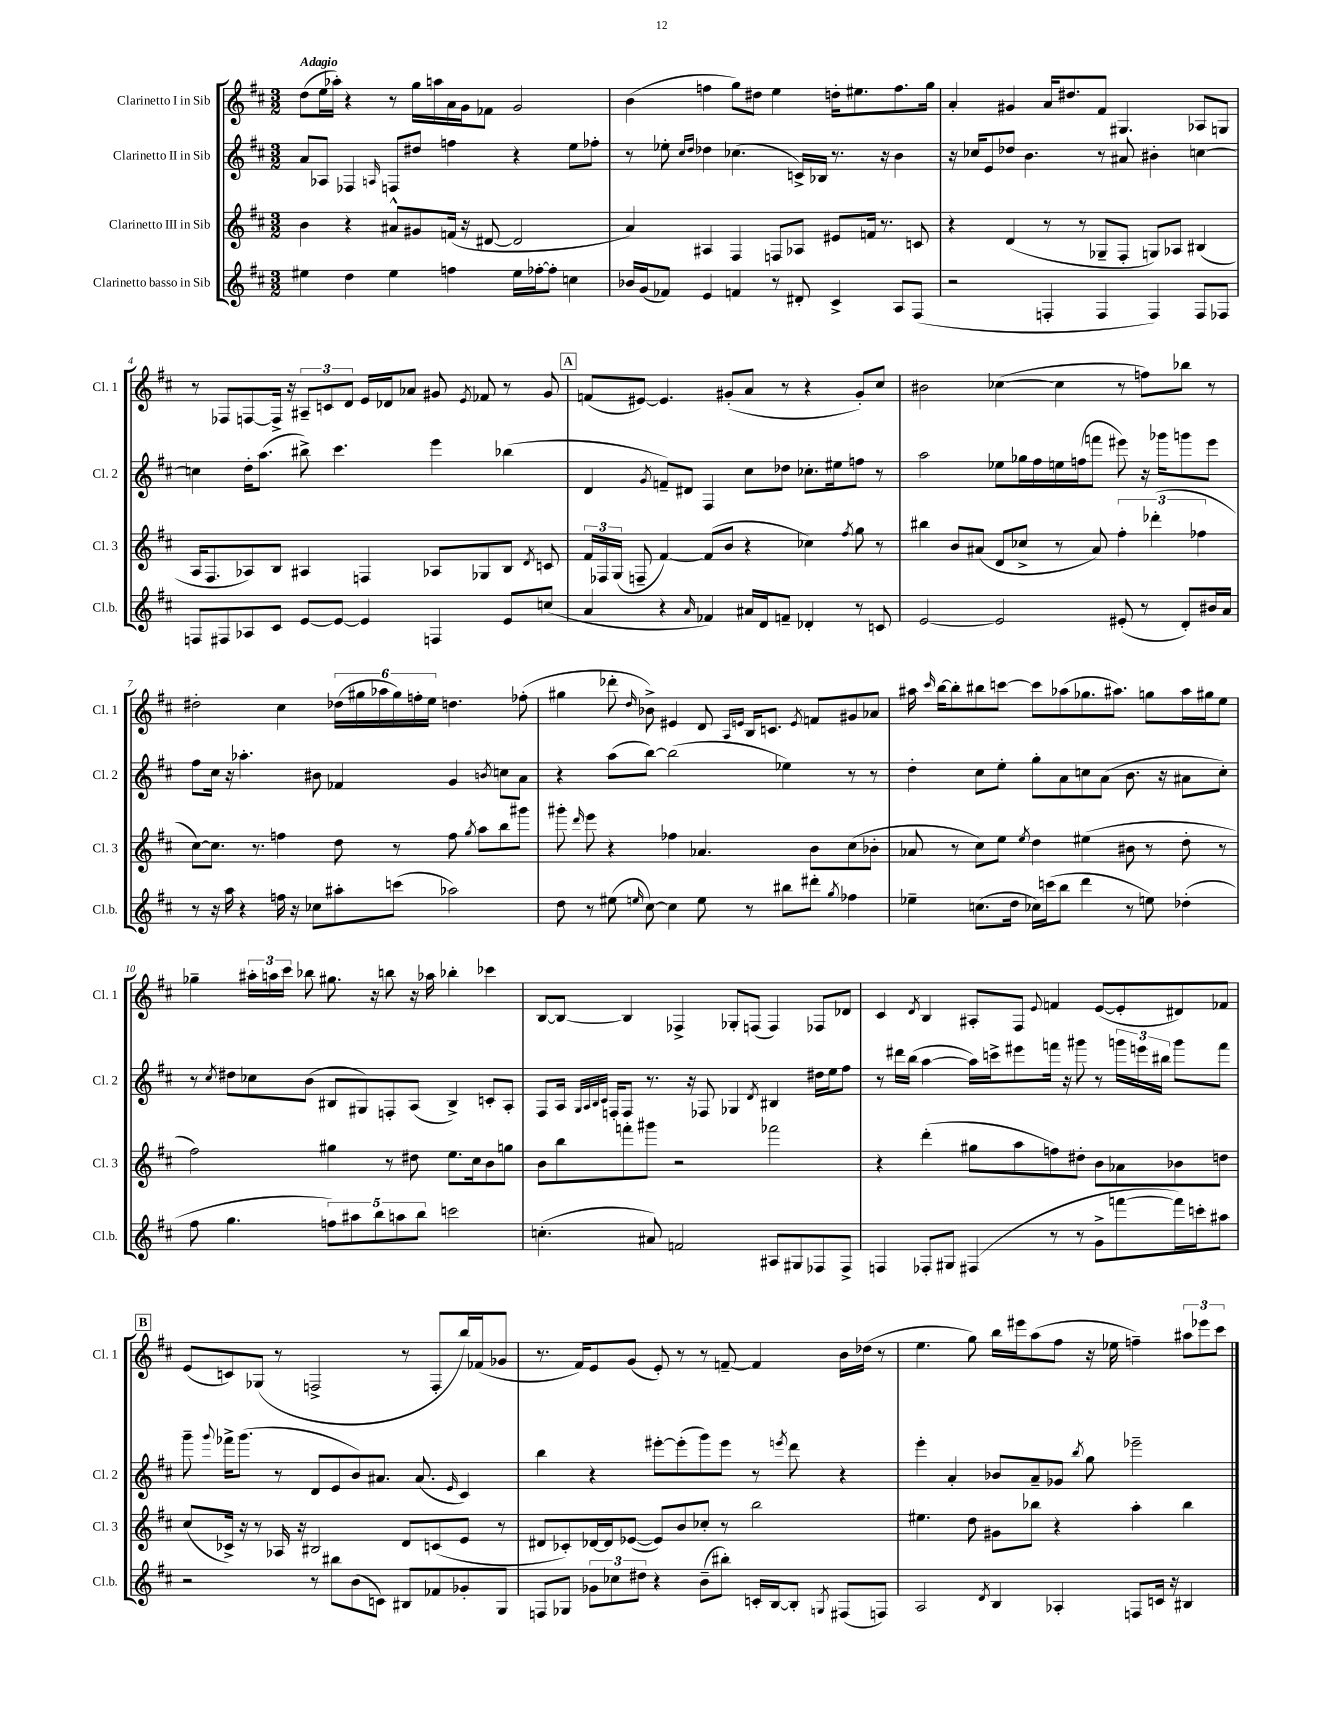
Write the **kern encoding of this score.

**kern	**kern	**kern	**kern
*part4	*part3	*part2	*part1
*staff4	*staff3	*staff2	*staff1
*I"Clarinetto basso in Sib	*I"Clarinetto III in Sib	*I"Clarinetto II in Sib	*I"Clarinetto I in Sib
*I'Cl.b.	*I'Cl. 3	*I'Cl. 2	*I'Cl. 1
*clefG2	*clefG2	*clefG2	*clefG2
*k[f#c#]	*k[f#c#]	*k[f#c#]	*k[f#c#]
*M3/2	*M3/2	*M3/2	*M3/2
=1	=1	=1	=1
!	!	!	!LO:TX:a:B:t=Adagio
4ee#X\	4b\	8a/L	(8dd\L
.	.	8A-X/J	16ee\L
.	.	.	16aa-X'\JJ)
4dd\	4r	4F-X/	4r
.	.	16qqAn/	.
4ee#\	8a#X^^/L	8Fn/L	8r
.	8g#X/	8dd#X/J	16gg\LL
.	.	.	16aan\
4ffn\	(16fn/Jk	4ffn\	16a\
.	16r	.	16g\J
.	[8d#X/	.	8f-X\J
16ee#\LL	2d#/]	4r	2g/
[16ff-X'\J	.	.	.
8ff-'\J]	.	.	.
4ccn\	.	8ee\L	.
.	.	8ff-X'\J	.
=2	=2	=2	=2
16b-X/LL	4a/)	8r	(4b\
(16g/J	.	.	.
8f-X/J)	.	8ee-X'\	.
.	.	16qqcc#/LL	.
.	.	16qqdd/JJ	.
4e/	4A#X/	4dd-X\	4ffn\
4fn/	4F#/	(4.cc-X\	8gg\L)
.	.	.	8dd#X\J
8r	8Fn/L	.	4ee\
8d#X'/	8A-X/J	16cn^/LL)	.
.	.	16B-X/JJ	.
4c#^/	8e#X/L	8.r	16ddn'\KL
.	.	.	8.ee#X\
.	16fn/Jk	.	.
.	8.r	16r	.
8A/L	.	4b\	8.ff\
(8F#/J	8cn/	.	.
.	.	.	16gg\Jk
=3	=3	=3	=3
2r	4r	16r	4a'/
.	.	16cc-X/KL	.
.	.	8e/	.
.	(4d/	8dd-X/J	4g#X/
.	.	4.b\	.
4Fn'/	8r	.	16a/KL
.	.	.	8.dd#X/
.	8r	.	.
4F/	8G-X~/L	8r	8f#/J
.	8F#'/J	8a#X/	4.G#X/
4F/)	8Gn/L)	4b#X'\	.
.	8A-X/J	.	.
8F/L	(4B#X/	[4ccn\	8A-X/L
8F-X/J	.	.	8Gn/J
!!LO:LB:g=z
=4	=4	=4	=4
8Fn/L	16A/KL	4ccn\]	8r
.	8.F#/	.	.
8F#X/	.	.	8F-X/L
8A-X/	8A-X/)	16dd'\KL	[8Fn/
.	.	(8.aa\J	.
8c#/J	8B/J	.	16F^/Jk]
.	.	.	16r
[8e/L	4A#X/	8bb#X^\)	12A#X~/L
.	.	.	12cn/
8e/J_	.	4.ccc#\	.
.	.	.	12d/J
4e/]	4Fn/	.	16e/LL
.	.	.	16d-X/J
.	.	.	8a-X/J
4Fn/	8A-X/L	4eee\	8g#X/
.	.	.	8qe/
.	8G-X/	.	8f-X/
8e/L	8B/J	(4bb-X\	8r
.	8qd/	.	.
(8ccn/J	8cn/	.	8g#/
!!LO:REH:place=s1:t=A
=5	=5	=5	=5
4a/	24f#/LL	4d/	(8fn/L
.	24F-X/	.	.
.	(24G/JJ	.	.
.	8Fn~/	.	[8e#X/J)
.	.	8qg/	.
4r	[4f#/)	8fn~/L)	4.e#/]
.	.	8d#X/J	.
16qqa/	.	.	.
4f-X/)	(8f#/L]	4F#/	.
.	8b/J	.	(8g#X'/L
16a#X/LL	4r	8cc#\L	8a/J
16d/J	.	.	.
8fn~/J	.	8dd-X\J	8r
4d-X'/	4cc-X\)	8.cc-X'\L	4r
.	.	16ee#X\k	.
.	8qff#/	.	.
8r	8gg\	8ffn\J	8g#'/L)
8cn/	8r	8r	8cc#/J
=6	=6	=6	=6
[2e/	4bb#X\	2aa\	2b#X\
.	8b/L	.	.
.	(8a#X/J	.	.
2e/]	8d/L	8ee-X\L	([4cc-X\
.	8cc-X^/J	16gg-X\L	.
.	.	16ff#\	.
.	8r	16een\	4cc-\]
.	.	(16ffn\J	.
.	8a#/)	8fffn\J	.
(8e#X'/	6ff#'\	8eee#X\)	8r
8r	.	16r	8ffn\L)
.	(6ddd-X'\	.	.
.	.	16ggg-X\KL	.
8d'/L)	.	8gggn\	8bb-X\J
.	6ff-X\	.	.
16b#X/L	.	8eee#\J	8r
16a/JJ	.	.	.
!!LO:LB:g=z
=7	=7	=7	=7
8r	[8cc#\L)	8ff#\L	2dd#X'\
16r	8.cc#\J]	16cc#\Jk	.
16aa\	.	16r	.
4r	.	4.aa-X'\	.
.	8.r	.	.
16ffn\	4ffn\	.	4cc#\
16r	.	.	.
8cc-X\L	.	8b#X\	.
8aa#X'\	8dd\	4f-X/	(24dd-X\LL
.	.	.	24gg#X\
.	.	.	24aa-X\
(8cccn\J	8r	.	24gg#\)
.	.	.	24ffn'\
.	.	.	24ee\JJ
2aa-X\)	8ff\	4g/	4.ddn\
.	8qgg/	.	.
.	8aa\L	.	.
.	.	8qbn/	.
.	8bb\	8ccn\L	.
.	8ggg#X\J	8a\J	(8ff-X'\
=8	=8	=8	=8
8dd\	8ggg#X'\	4r	4gg#X\
.	16qqddd/	.	.
8r	8eee\	.	.
(8ee#X\	4r	(8aa\L	8ddd-X'\
16qqeen/	.	.	16qqdd/
[8cc#\)	.	[8bb\J)	8b-X^\)
4cc#\]	4ff-X\	(2bb\]	4e#X/
8ee\	4.a-X/	.	8d/
.	.	.	16qqA/LL
.	.	.	16qqen/JJ
8r	.	.	16B/KL
.	.	.	8.cn/J
8bb#X\L	.	4ee-X\)	.
.	.	.	8qe/
8ddd#X'\J	8b\L	.	8fn/L
8qgg/	.	.	.
4ff-X\	(8cc#\	8r	8g#X/
.	8b-X'\J	8r	8a-X/J
=9	=9	=9	=9
4ee-X~\	8a-X/	4dd'\	16aa#X\
.	.	.	16qqccc#/
.	.	.	[16bb\KL
.	8r	.	8bb'\]
(8.ccn\L	8cc#\L)	8cc#\L	8bb#X\
.	8ee\J	8ee'\J	[8cccn\J
16dd\Jk	.	.	.
.	8qee/	.	.
16cc-X\LL)	4dd\	8gg'\L	8ccc\L]
(16cccn\J	.	.	.
8bb\J	.	8a\	(8aa-X\
4ddd\	(4ee#X\	8ccn\	8.gg-X\
.	.	(8a\J	.
.	.	.	8.aa#X\J)
8r	8b#X\	8.b\	.
8een\)	8r	.	8ggn\L
.	.	16r	.
(4dd-X'\	8dd'\	8a#X\L	16aa#\L
.	.	.	16gg#X\J
.	8r	8cc'\J)	8ee\J
!!LO:LB:g=z
=10	=10	=10	=10
8ff#\	2ff#\)	8r	4gg-X~\
.	.	8qcc#/	.
4.gg\	.	8dd#X\L	.
.	.	8cc-X\	24aa#X'\LL
.	.	.	24aan\
.	.	.	24ccc#\JJ
.	.	(8b\J	8bb-X\
10ffn\L)	4gg#X\	8B#X/L	8.gg#X\
10aa#X\	.	.	.
.	.	8G#X/)	.
.	.	.	16r
10bb\	.	.	.
.	8r	8Fn'/	8bbn\
10aan\	.	.	.
.	8dd#X\	(8A/J	16r
10bb\J	.	.	.
.	.	.	16aa-X\
2cccn\	8.ee\L	4B#^/)	4bb-X'\
.	16cc#\k	.	.
.	8b\	8cn'/L	4ccc-X\
.	8ggn\J	8A'/J	.
=11	=11	=11	=11
(4.ccn'\	8b\L	8F#/L	[8B/L
.	8bb\	16A/Jk	8B/J_
.	.	32qqG/LLL	.
.	.	32qqA/	.
.	.	32qqB/	.
.	.	32qqc#/JJJ	.
.	.	16Fn'/KL	.
.	8fffn'\	8F/J	4B/]
8a#X/)	8ggg#X\J	8.r	.
2fn/	2r	.	4F-X^/
.	.	16r	.
.	.	8F-X/	.
.	.	4G-X/	8G-X'/L
.	.	.	(8Fn/J
.	.	8qd/	.
8A#X/L	2fff-X\	4B#X/	4F/)
8G#X/	.	.	.
8F-X/	.	16dd#X\LL	8F-X/L
.	.	16ee\J	.
8F-^/J	.	8ff#\J	8d-X/J
=12	=12	=12	=12
4Fn/	4r	8r	4c#/
.	.	16ddd#X\LL	.
.	.	(16bb\JJ	.
.	.	.	8qd/
8F-X'/L	(4ddd'\	[4aa\	4B/
8G#X/J	.	.	.
(4F#X/	8gg#X\L	16aa\LL])	8A#X'/L
.	.	16cccn^\J	.
.	8aa\	8eee#X\	8F#/J
.	.	.	8qqe/
8r	8ffn\)	16fffn\Jk	4fn/
.	.	16r	.
8r	8dd#X'\J	8ggg#X\	.
8g^\L	8b\L	8r	([8e/L
[8fffn\	8a-X\	24gggn\LL	8e'/]
.	.	24eeen\	.
.	.	24bb#X\JJ	.
16fff\L])	8b-X\	8ggg\L	8d#X/)
16cccn'\J	.	.	.
8aa#X\J	8ddn\J	8fff\J	8f-X/J
!!LO:LB:g=z
!!LO:REH:place=s1:t=B
=13	=13	=13	=13
2r	(8cc#/L	8ggg~\	(8e/L
.	.	8qqggg/	.
.	16c-X^/Jk)	16fff-X^\KL	8cn/)
.	16r	(8.ggg\J	.
.	8r	.	(8G-X/J
.	16A-X/	8r	8r
.	16r	.	.
8r	2B#X/	8d/L	2Fn^/
8bb#X\L	.	8e/	.
(8b\	.	8b/)	.
8cn\J)	.	8.a#X/J	.
8B#X/L	8d/L	.	8r
.	.	(8.a#/	.
8f-X/	(8cn/	.	8F'/L
.	.	16qqe/	.
8g-X'/	8e/J	4c#/)	16bb/L)
.	.	.	(16f-X/J
8G/J	8r	.	8g-X/J
=14	=14	=14	=14
8Fn/L	8d#X/L	4bb\	8.r
8G-X/J	8c-X'/)	.	.
.	.	.	16f#/KL)
12g-X\L	[16d-X/L	4r	8e/
.	16d-/J]	.	.
12cc-X\	.	.	.
.	([8e-X/J	.	(8g/J
12dd#X\J	.	.	.
4r	8e-/L])	[8eee#X'\L	8e'/)
.	8b/	(8eee#'\]	8r
(8b~\L	8cc-X'/J	8ggg\)	8r
8bb#X'\J)	8r	8eee#\J	[8fn~/
16cn'/LL	2bb\	8r	4f/]
[16B/J	.	.	.
.	.	8qeeen/	.
8B'/J]	.	8ddd\	.
8qGn/	.	.	.
(8F#X/L	.	4r	16b\LL
.	.	.	(16dd-X\JJ
8Fn/J)	.	.	8r
=15	=15	=15	=15
2A/	4.ee#X\	4eee'\	4.ee\
.	.	4a'/	.
.	8dd\	.	8gg\)
8qd/	.	.	.
4B/	8g#X\L	8b-X/L	16bb\LL
.	.	.	16eee#X\J
.	8bb-X\J	8a~/	(8aa\
4A-X'/	4r	8g-X/J	8ff#\J
.	.	8qbb/	.
.	.	8gg\	16r
.	.	.	16ee-X\
8Fn/L	4aa'\	2eee-X~\	4ffn~\)
16cn/Jk	.	.	.
16r	.	.	.
4B#X/	4bb-\	.	12aa#X\L
.	.	.	12eee-X\
.	.	.	12ccc#\J
==	==	==	==
*-	*-	*-	*-
